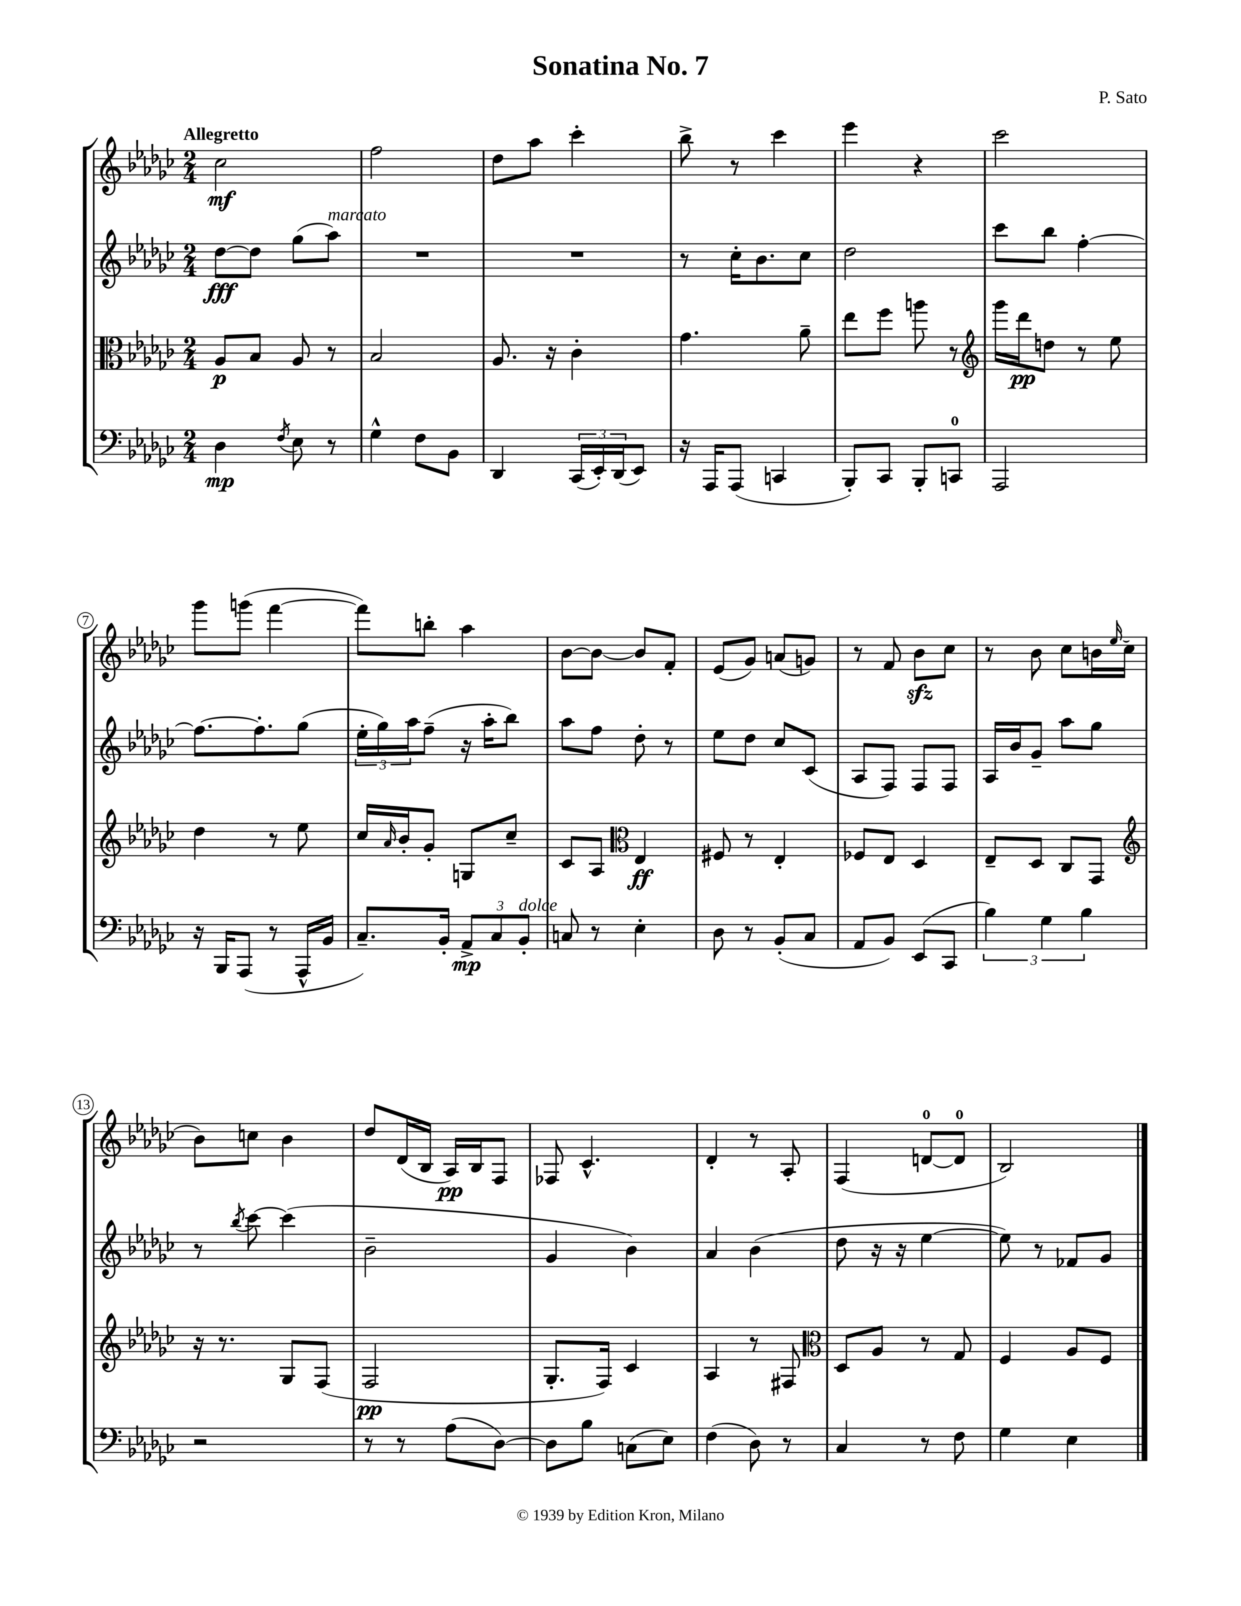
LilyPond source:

\header { title = "Sonatina No. 7" composer = "P. Sato" }
<<
\new StaffGroup <<
\new Staff = "s0" {
    \clef treble \key ges \major \numericTimeSignature \time 2/4 \tempo "Allegretto"
    ces''2\mf |
    f''2 |
    des''8 aes''8 ces'''4-. |
    bes''8-> r8 ces'''4 |
    ees'''4 r4 |
    ces'''2 |
    ges'''8 g'''8( f'''4~ |
    f'''8) b''8-. aes''4 |
    bes'8~ bes'8~ bes'8 f'8-. |
    ees'8( ges'8) a'8( g'8) |
    r8 f'8 bes'8\sfz ces''8 |
    r8 bes'8 ces''8 b'16 \grace { ees''16 } ces''16( |
    bes'8) c''8 bes'4 |
    des''8 des'16( bes16 aes16\pp) bes16 f8 |
    fes8 ces'4.-^ |
    des'4-. r8 aes8-. |
    f4( d'8-0~ d'8-0 |
    bes2) \bar "|." |
}
\new Staff = "s1" {
    \clef treble \key ges \major \numericTimeSignature \time 2/4
    des''8~\fff des''8 ges''8( aes''8^\markup { \italic "marcato" }) |
    R2 |
    R2 |
    r8 ces''16-. bes'8. ces''8 |
    des''2 |
    ces'''8 bes''8 f''4~-. |
    f''8.~ f''8.-. ges''8( |
    \tuplet 3/2 { ees''16-. ges''16) aes''16 } f''8--( r16 aes''16-. bes''8) |
    aes''8 f''8 des''8-. r8 |
    ees''8 des''8 ces''8 ces'8( |
    aes8 f8) f8 f8 |
    aes16 bes'16 ges'8-- aes''8 ges''8 |
    r8 \acciaccatura { bes''8 } ces'''8~ ces'''4( |
    bes'2-- |
    ges'4 bes'4) |
    aes'4 bes'4( |
    des''8 r16 r16 ees''4~ |
    ees''8) r8 fes'8 ges'8 \bar "|." |
}
\new Staff = "s2" {
    \clef alto \key ges \major \numericTimeSignature \time 2/4
    aes8\p bes8 aes8 r8 |
    bes2 |
    aes8. r16 ces'4-. |
    ges'4. aes'8-- |
    ees''8 f''8 a''8 r8 |
    \clef treble ges'''16 des'''16\pp d''8 r8 ees''8 |
    des''4 r8 ees''8 |
    ces''16 \grace { aes'16 } bes'16-. ges'8-. g8 ces''8-- |
    ces'8 aes8 \clef alto ees4\ff |
    fis8 r8 ees4-. |
    fes8 ees8 des4 |
    ees8-- des8 ces8 ges,8 |
    \clef treble r16 r8. ges8 f8( |
    f2\pp |
    ges8.-. f16) ces'4 |
    aes4 r8 fis8 |
    \clef alto des8 aes8 r8 ges8 |
    f4 aes8 f8 \bar "|." |
}
\new Staff = "s3" {
    \clef bass \key ges \major \numericTimeSignature \time 2/4
    des4\mp \acciaccatura { f8 } ees8 r8 |
    ges4-^ f8 bes,8 |
    des,4 \tuplet 3/2 { ces,16( ees,16-.) des,16( } ees,8) |
    r16 aes,,16 aes,,8( c,4 |
    bes,,8-.) ces,8 bes,,8-. c,8-0 |
    aes,,2 |
    r16 bes,,16 aes,,8( r8 aes,,16-^ bes,16 |
    ces8.--) bes,16-. \tuplet 3/2 { aes,8->\mp ces8 bes,8-.^\markup { \italic "dolce" } } |
    c8 r8 ees4-. |
    des8 r8 bes,8-.( ces8 |
    aes,8 bes,8) ees,8( ces,8 |
    \tuplet 3/2 { bes4) ges4 bes4 } |
    r2 |
    r8 r8 aes8( des8~) |
    des8 bes8 c8( ees8) |
    f4( des8) r8 |
    ces4 r8 f8 |
    ges4 ees4 \bar "|." |
}
>>
>>
\layout { \context { \Score \override BarNumber.stencil = #(make-stencil-circler 0.1 0.3 ly:text-interface::print) } }
